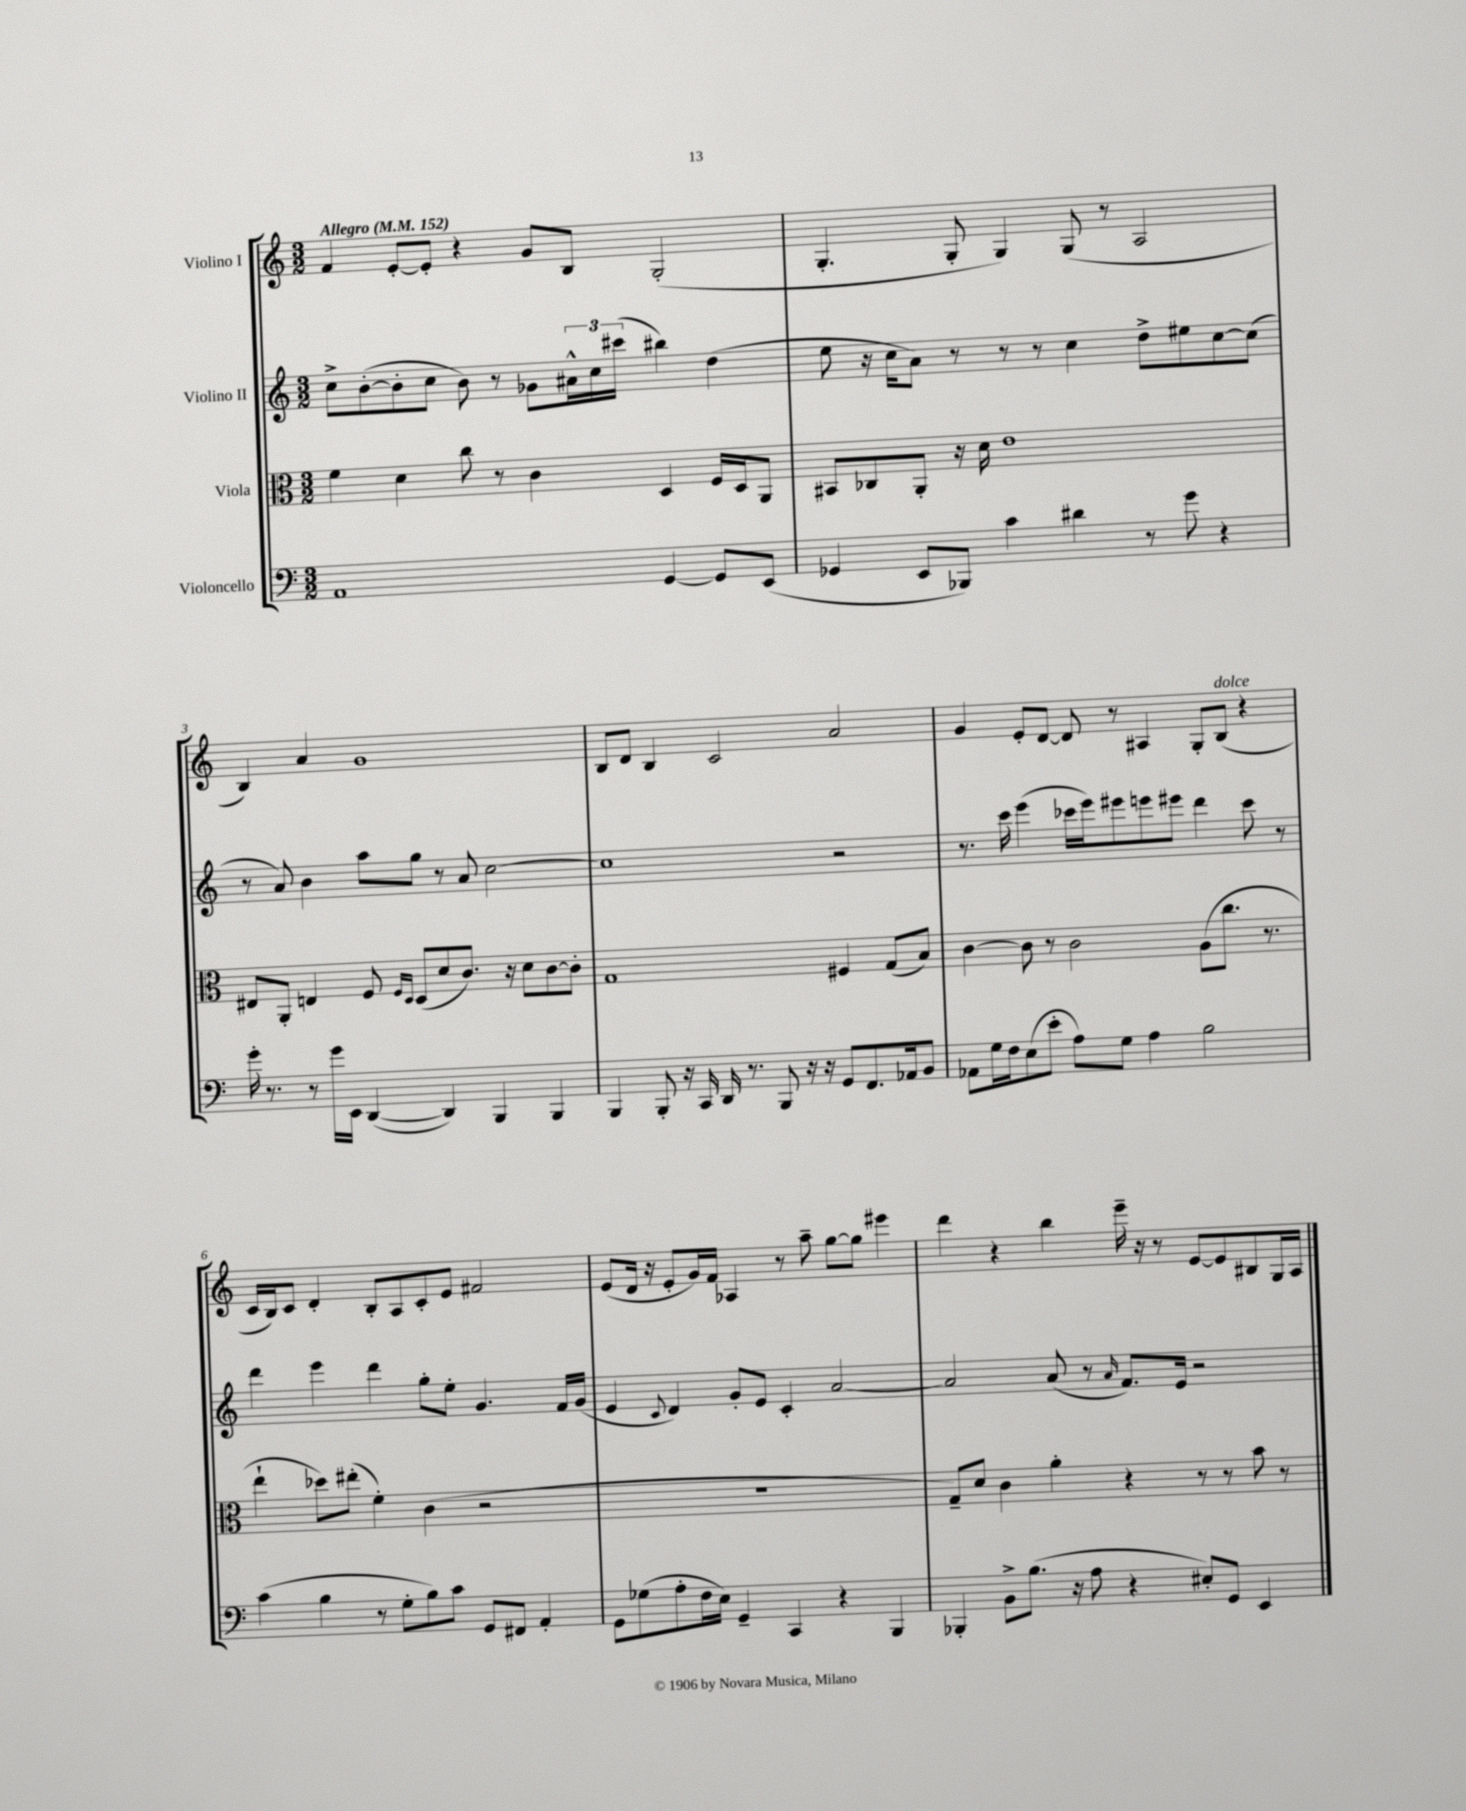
<<
\new StaffGroup <<
\new Staff = "s0" \with { instrumentName = "Violino I" } {
    \clef treble \key c \major \numericTimeSignature \time 3/2 \tempo "Allegro" 4 = 152
    f'4 e'8~-. e'8-. r4 g'8 b8 g2-.( |
    g4.-. g8-. g4) g8( r8 a2 |
    b4) a'4 g'1 |
    b8 d'8 b4 c'2 a'2 |
    g'4 e'8-. d'8~ d'8 r8 ais4 g8-. b8^\markup { \italic "dolce" }( r4 |
    c'16 b16) c'8 d'4-. b8-. a8 c'8-. e'8 fis'2 |
    e'8( d'16 r16 e'8-. g'16) f'16 aes4 r8 a''8-- g''8~ g''8 eis'''4 |
    d'''4 r4 b''4 e'''16-- r16 r8 e'8~ e'8 bis8 g16 a16 \bar "|." |
}
\new Staff = "s1" \with { instrumentName = "Violino II" } {
    \clef treble \key c \major \numericTimeSignature \time 3/2
    c''8-> b'8~-.( b'8-. c''8 b'8) r8 ges'8 \tuplet 3/2 { ais'16-^ c''16 cis'''16( } bis''4) d''4( |
    e''8 r16 c''16 a'8) r8 r8 r8 c''4 d''8-> eis''8 c''8~ c''8( |
    r8 a'8) b'4 a''8 g''8 r8 a'8 c''2~ |
    c''1 r2 |
    r8. c'''16 e'''4( ces'''16 e'''16) eis'''8 e'''8 eis'''8 d'''4 ces'''8 r8 |
    d'''4 e'''4 d'''4 g''8-. e''8-. g'4. f'16 g'16( |
    e'4 \appoggiatura { c'8 } d'4) g'8-. e'8 c'4-. a'2~ |
    a'2 a'8( r8 \grace { a'16 } f'8.) e'16 r2 \bar "|." |
}
\new Staff = "s2" \with { instrumentName = "Viola" } {
    \clef alto \key c \major \numericTimeSignature \time 3/2
    f'4 d'4 c''8 r8 c'4 d4 f16 d16 a,8 |
    bis,8 ces8 a,8-. r16 d'16 e'1 |
    eis8 a,8-. e4 f8 \grace { f16 d16 } d8( d'8 c'8.) r16 d'8 c'8~ c'8-. |
    g1 fis4 g8( b8) |
    c'4~ c'8 r8 c'2 a8( c''8. r8. |
    e''4-! des''8) eis''8-.( f'4-.) c'4( r2 |
    R1. |
    g8--) d'8 c'4 a'4-. r4 r8 r8 b'8 r8 \bar "|." |
}
\new Staff = "s3" \with { instrumentName = "Violoncello" } {
    \clef bass \key c \major \numericTimeSignature \time 3/2
    a,1 g,4~ g,8 e,8( |
    ges,4 e,8 bes,,8) c'4 dis'4 r8 g'8 r4 |
    g'16-. r8. r8 g'16 e,16 d,4~( d,4) b,,4 b,,4 |
    b,,4 b,,8-. r16 c,16 d,16 r8. b,,8 r16 r16 g,8 f,8. aes,16 b,8 |
    aes,8 g16 f16 e8( e'8-. a8) g8 a4 b2 |
    c'4( b4 r8 g8-. b8) c'8 g,8 fis,8 a,4-. |
    g,8 ges8( a8-. f16 e16) g,4-- c,4 r4 b,,4 |
    bes,,4-. b,8-> b8.( r16 a8 r4 eis8-.) g,8 e,4 \bar "|." |
}
>>
>>
